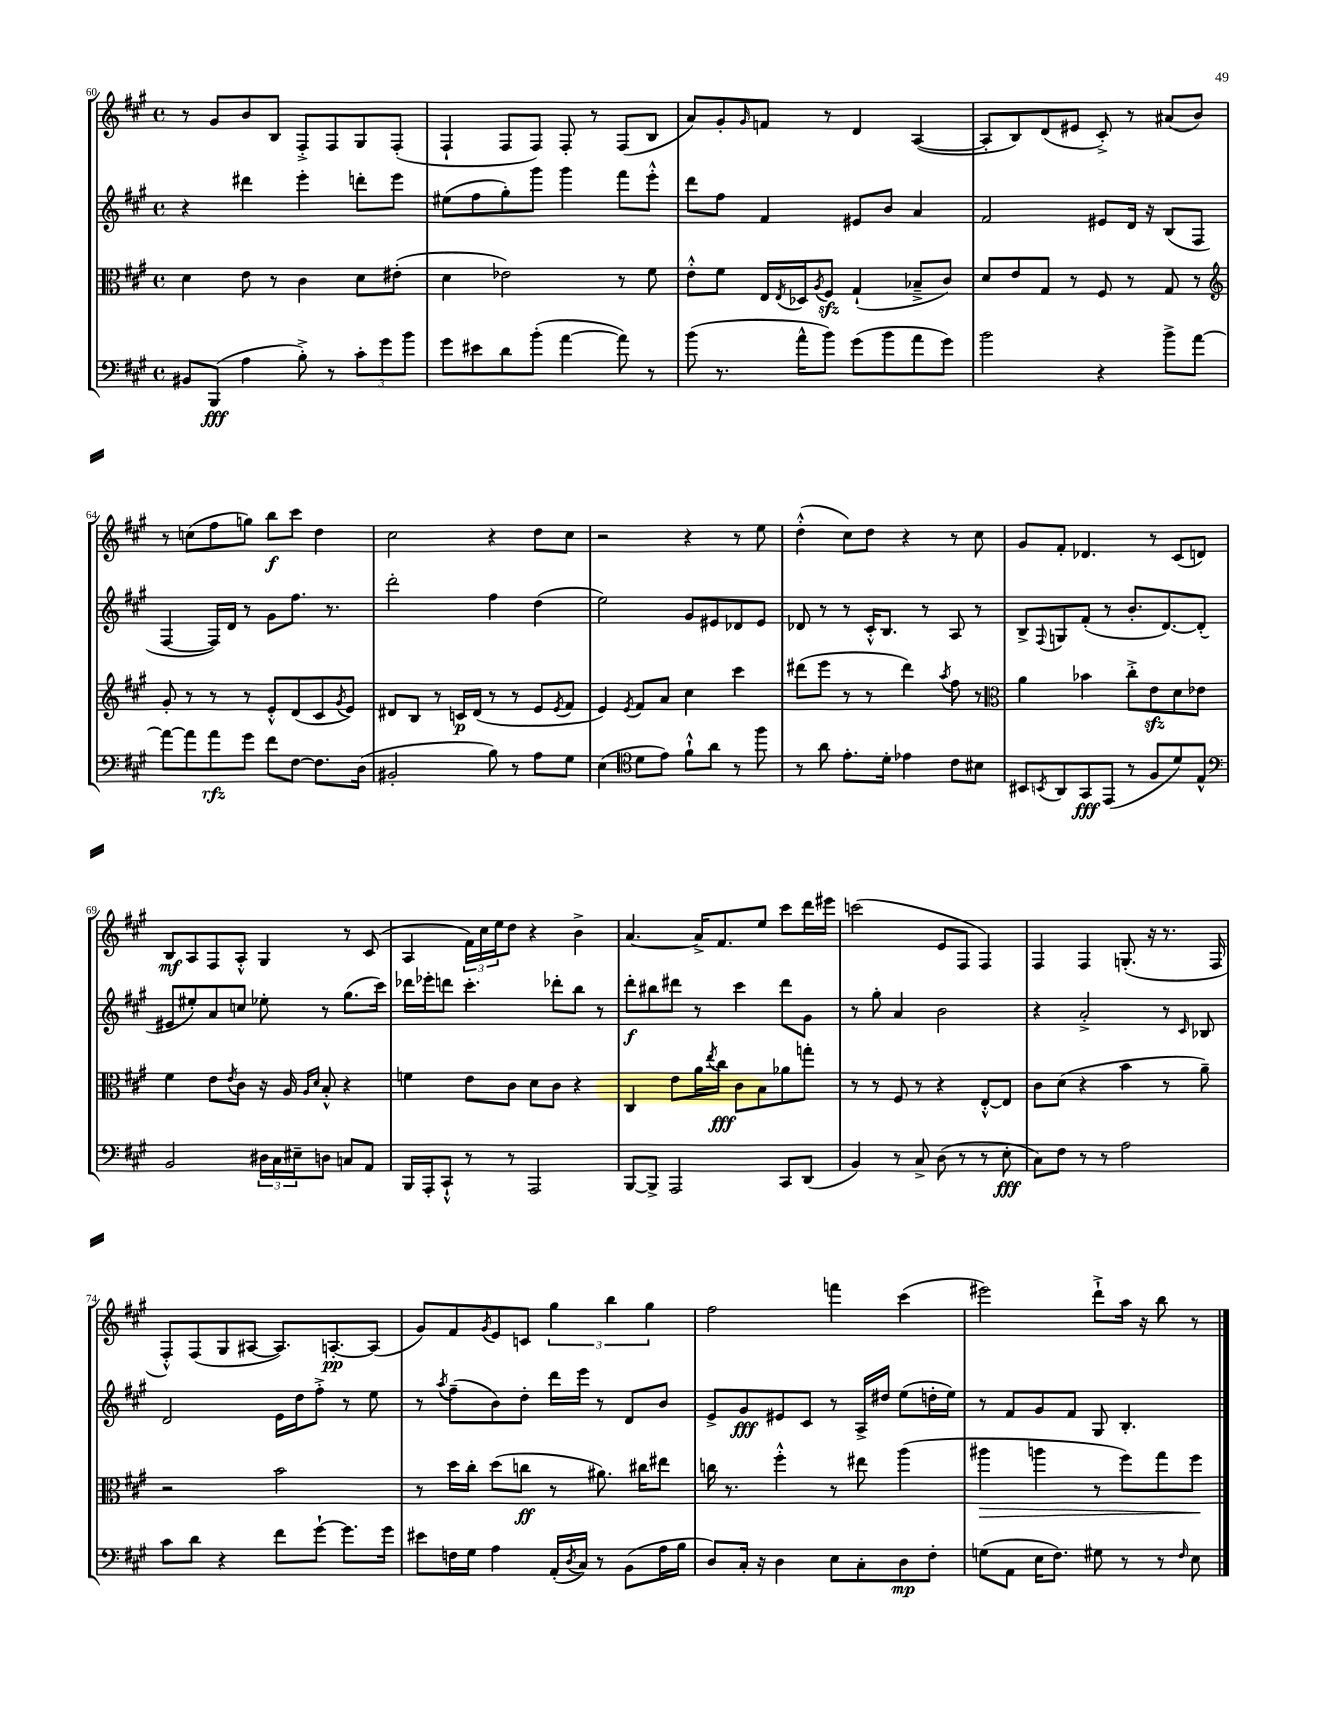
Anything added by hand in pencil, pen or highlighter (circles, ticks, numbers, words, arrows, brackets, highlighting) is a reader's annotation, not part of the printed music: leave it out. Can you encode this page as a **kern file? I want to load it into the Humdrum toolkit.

**kern	**kern	**kern	**kern
*staff4	*staff3	*staff2	*staff1
*clefF4	*clefC3	*clefG2	*clefG2
*k[f#c#g#]	*k[f#c#g#]	*k[f#c#g#]	*k[f#c#g#]
*M4/4	*M4/4	*M4/4	*M4/4
*met(c)	*met(c)	*met(c)	*met(c)
8BB#	4d	4r	8r
(8BBB	.	.	8g#
4A	8e	4ddd#	8b
.	8r	.	8B
8B'^)	4c#	4eee'	8F#'^
8r	.	.	8F#
12c#'	8d	8ddd'	8G#
12g#	.	.	.
.	(8e#'	8eee	(8F#'
12b	.	.	.
=	=	=	=
8g#	4d	(8ee#	4F#`
8e#	.	8ff#	.
8d	2e-)	8gg#')	8F#
(8b'	.	8ggg#	8F#)
[4a	.	4ggg#	8F#'
.	.	.	8r
8a])	8r	8fff#	(8F#
8r	8f#	8eee'^^	8B
=	=	=	=
(8b	8e'^^	8ddd	8a)
8.r	8f#	8ff#	8g#'
.	.	.	16qqg#
.	16E	4f#	8f
.	8qE	.	.
16a^^	16D-	.	.
.	8qA	.	.
8b)	8F#	.	8r
(8g#	(4G#`	8e#	4d
8b	.	8b	.
8a	8B-~^	4a	([4A
8g#)	8c#)	.	.
=	=	=	=
2b	8d	2f#	8A']
.	8e	.	8B)
.	8G#	.	(8d
.	8r	.	8e#
4r	8F#	8e#	8c#'^)
.	8r	16d	8r
.	.	16r	.
8b^	8G#	(8B	(8a#
[8a	8r	8F#	8b)
=	=	=	=
*	*clefG2	*	*
8a_	8g#'	[4F#	8r
8a]	8r	.	(8cc
8a	8r	16F#])	8ff#
.	.	16d	.
8g#	8r	8r	8gg)
8f#	8e'^^	8g#	8bb
[8F#	(8d	8.ff#	8ccc#
8.F#]	8c#	.	4dd
.	.	8.r	.
.	8qg#	.	.
.	8e)	.	.
(16D	.	.	.
=	=	=	=
2BB#'	8d#	2ddd'	2cc#
.	8B	.	.
.	8r	.	.
.	16c	.	.
.	(16d#	.	.
8B)	8r	4ff#	4r
8r	8r	.	.
8A	8e	(4dd	8dd
.	8qe	.	.
8G#	8f#	.	8cc#
=	=	=	=
(4E	4e)	2ee)	2r
*clefC4	*	*	*
.	8qe	.	.
8d	8f#	.	.
8e)	8a	.	.
8f#`^^	4cc#	8g#	4r
8a	.	8e#	.
8r	4ccc#	8d-	8r
8ff#	.	8e#	8ee
=	=	=	=
8r	(8ddd#	8d-	(4dd'^^
8a	8eee	8r	.
8.e'	8r	8r	8cc#)
.	8r	16c#'^^	8dd
16d'	.	8.B	.
4e-	4ddd#)	.	4r
.	.	8r	.
.	8qaa	.	.
8c#	8ff#	8A	8r
8B#	8r	8r	8cc#
=	=	=	=
*	*clefC3	*	*
8BB#	4a	8B^	8g#
8qBB	.	8qqF#	.
8AA	.	8G	8f#'
8GG#	4b-	(8f#'	4.d-
(8EE	.	8r	.
8r	8cc#'^	8.b'	.
8F#	8e	.	8r
.	.	[8.d)	.
8d)	8d	.	(8c#
8E^^	8e-	(8d']	8d)
=	=	=	=
*clefF4	*	*	*
2BB	4f#	8e#	8B
.	.	8ee#')	8A
.	8e	8a	8F#
.	8qe	.	.
.	8c#	8cc	8A'^^
24D#	16r	8ee-'	4G#
24C#	.	.	.
.	16A	.	.
24E#~	.	.	.
.	16qqA	.	.
.	16qqd	.	.
8D	8B'^^	8r	.
8C	4r	(8.gg#	8r
8AA	.	.	(8c#
.	.	16ccc#)	.
=	=	=	=
16BBB	4f	16ddd-	4A
16AAA'	.	16eee-'	.
8CC#`^^	.	8ddd	.
8r	8e	4.ccc#'	24f#)
.	.	.	24cc#
.	.	.	24ee
8r	8c#	.	8dd
2AAA	8d	.	4r
.	8c#	8ddd-'	.
.	4r	8bb	4b^
.	.	8r	.
=	=	=	=
[8BBB	4C#	8ddd'	[4.a
8BBB^]	.	8bb#	.
2AAA	8e	8ddd#	.
.	16a	8r	16a^]
.	8qee	.	.
.	16cc#	.	8.f#
.	8c#	4ccc#	.
.	8B	.	8ee
8CC#	8a-	8ddd#	8ccc#
(8DD	8gg'	8g#	16ddd
.	.	.	16eee#
=	=	=	=
4BB)	8r	8r	(2ccc
.	8r	8gg#'	.
8r	8F#	4a	.
8C#^	8r	.	.
(8D	4r	2b	8e
8r	.	.	8F#
8r	[8E'^^	.	4F#)
8E'	8E]	.	.
=	=	=	=
8C#)	8c#	4r	4F#
8F#	(8d	.	.
8r	4r	2a'^	4F#
8r	.	.	.
2A	4b	.	(8.G'
.	.	.	16r
.	8r	8r	8.r
.	.	16qqc#	.
.	8a~)	8B-	.
.	.	.	16F#
=	=	=	=
8c#	2r	2d	8F#'^^)
8d	.	.	(8F#
4r	.	.	8G#
.	.	.	[8A#
8f#	2b	16e	8.A#])
.	.	16dd	.
[8g#`	.	8ff#'^	.
.	.	.	[8.A'
8.g#]	.	8r	.
.	.	8ee	(8A]
16g#	.	.	.
=	=	=	=
8e#	8r	8r	8g#)
.	.	8qaa	.
16F	16dd	(8ff#~	8f#
16G#	16cc#'	.	.
.	.	.	8qg#
4A	(8dd	8b)	8e
.	8cc	8dd'	8c
(16AA'	8r	16ddd	6gg#
8qD	.	.	.
16C#)	.	16eee	.
8r	8.a#)	8r	.
.	.	.	6bb
(8BB	.	8d	.
.	16cc#	.	.
.	.	.	6gg#
16A	8ee#	8b	.
16B	.	.	.
=	=	=	=
8D)	16cc	8e^	2ff#
.	8.r	.	.
16C#'	.	8g#	.
16r	.	.	.
4D	4ff#'^^	8e#	.
.	.	8c#	.
8E	8r	8r	4fff
8C#'	8ee#	16A^	.
.	.	16dd#	.
8D	(4aa	(8ee	(4ccc#
8F#'	.	16dd'	.
.	.	16ee)	.
=	=	=	=
(8G	4aa#	8r	2eee#)
8AA	.	8f#	.
16E	4aa	8g#	.
8.F#)	.	.	.
.	.	8f#	.
8G#	8r	8G#	8ddd`^
8r	8ff#)	4.B'	16aa
.	.	.	16r
8r	8gg#	.	8bb
16qqF#	.	.	.
8E	8ff#	.	8r
==	==	==	==
*-	*-	*-	*-
